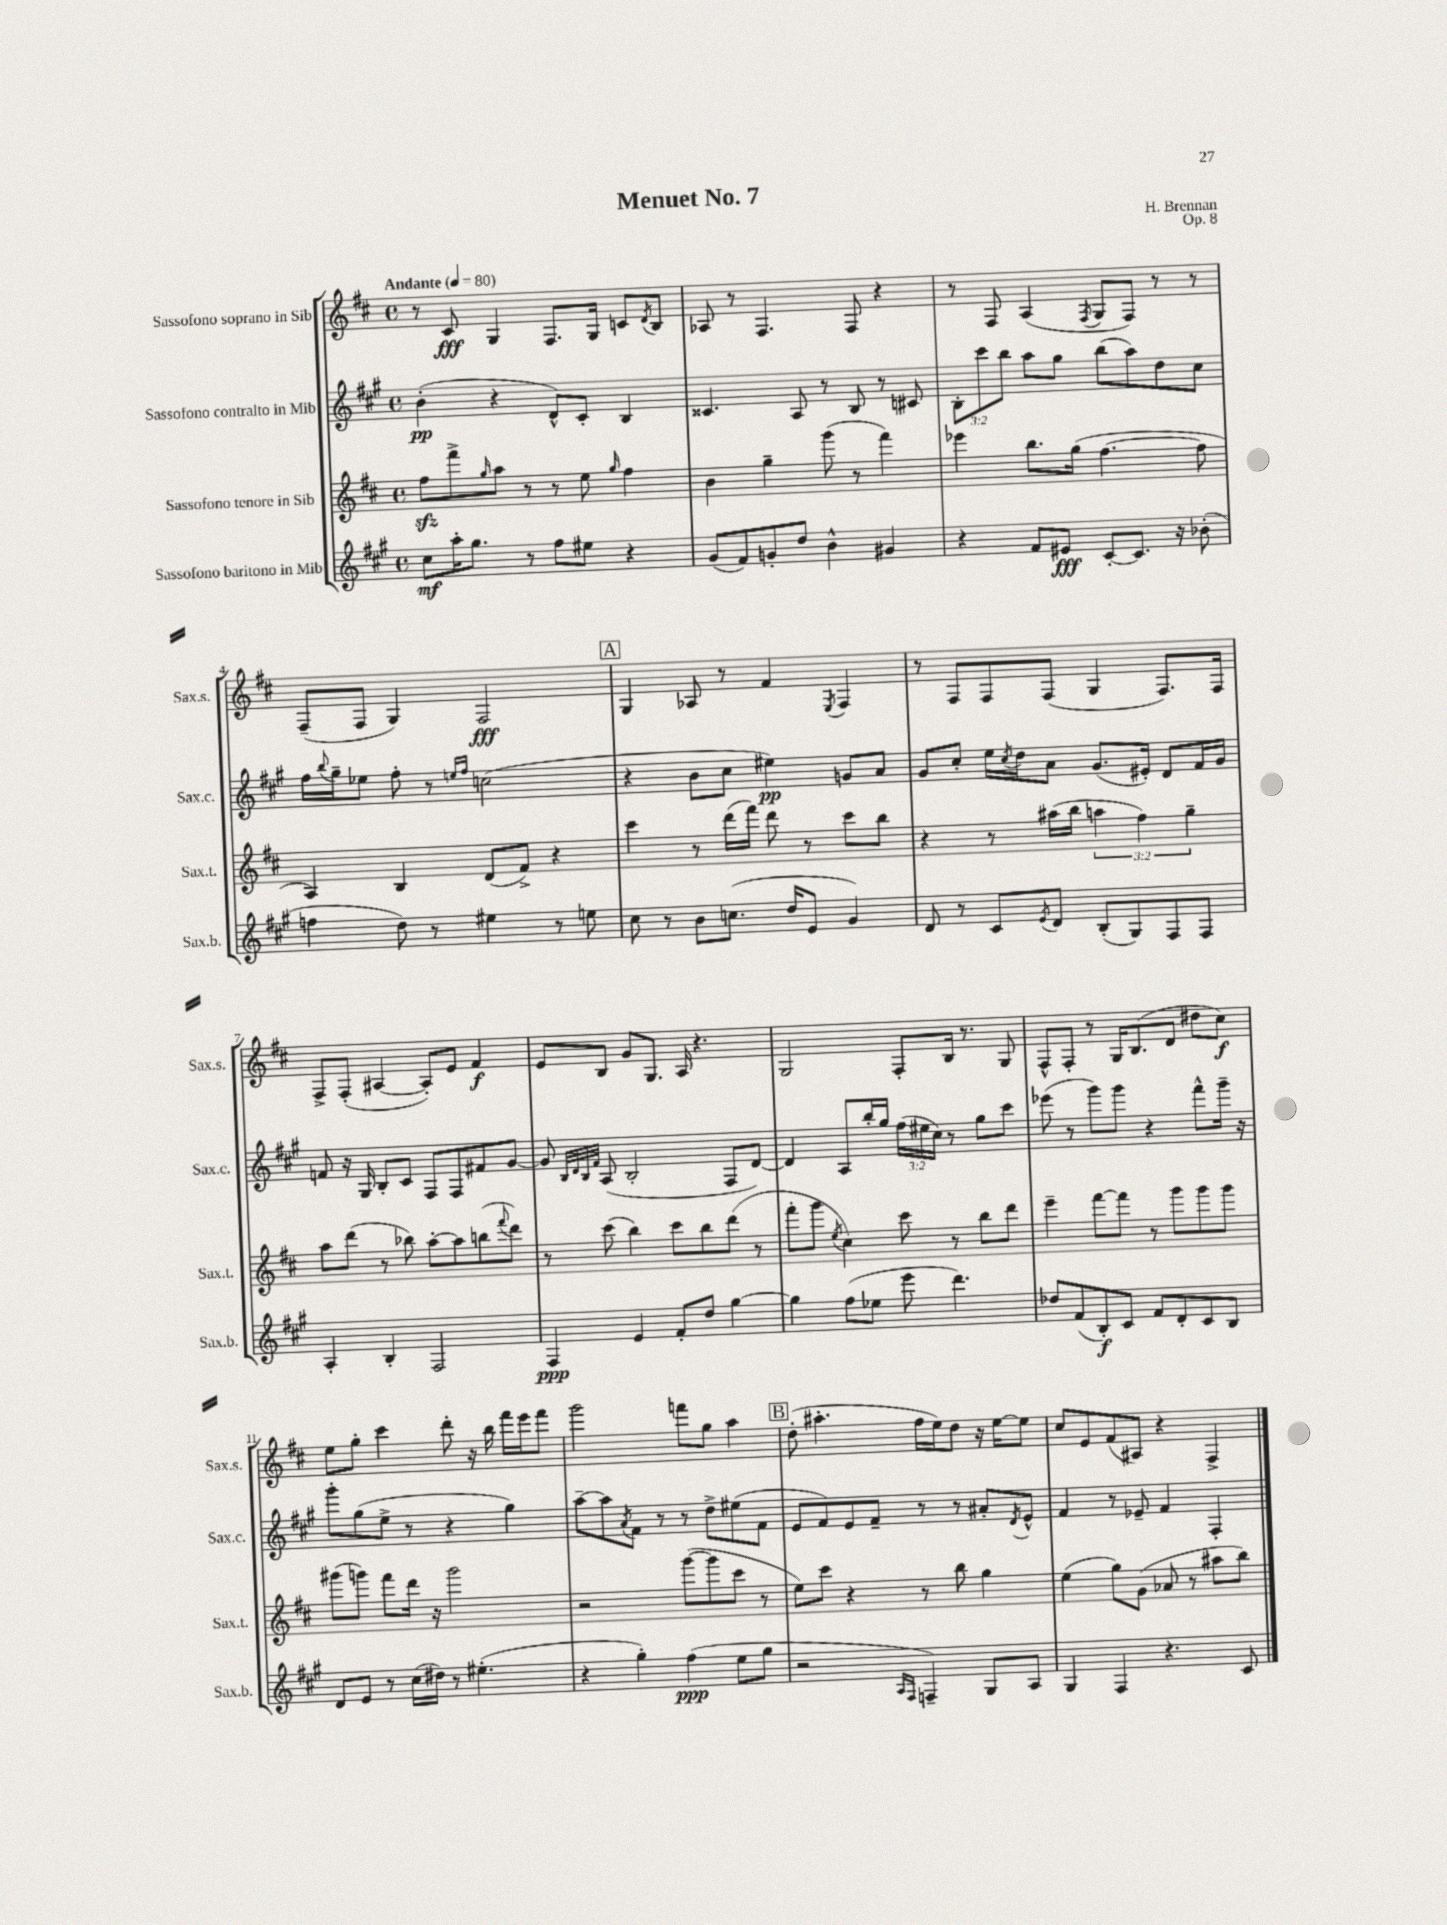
\header { title = "Menuet No. 7" composer = "H. Brennan" opus = "Op. 8" }
<<
\new StaffGroup <<
\new Staff = "s0" \with { instrumentName = "Sassofono soprano in Sib" shortInstrumentName = "Sax.s." } {
    \clef treble \key d \major \defaultTimeSignature \time 4/4 \tempo "Andante" 4 = 80
    r8 cis'8\fff g4 fis8. g16 c'8 \acciaccatura { d'8 } b8 |
    aes8 r8 fis4. fis8 r4 |
    r8 fis8 a4( \acciaccatura { fis8 } g8 fis8) r8 r8 |
    fis8--( fis8 g4) fis2\fff |
    \mark \markup { \box "A" } g4 aes8 r8 fis'4 \acciaccatura { e8 } fis4 |
    r8 fis8 fis8 fis8( g4 fis8.) fis16 |
    fis8-> fis8-.( ais4~ ais8-.) e'8 fis'4\f |
    e'8 b8 g'8 g8. a16 r4. |
    g2 fis8-. b16 r8. g8 |
    fis8-^ fis8-. r8 g16 b8.( d'8 dis''8 cis''8\f) |
    e''8 g''8-. cis'''4 d'''8-. r16 b''16 fis'''16 e'''16 fis'''8 |
    g'''2 f'''8 g''8 a''4 |
    \mark \markup { \box "B" } d''8-.( ais''4.-. fis''16 e''16) d''8 r16 e''16~ e''8 |
    cis''8 e'8 fis'8( ais8) r4 fis4-> \bar "|." |
}
\new Staff = "s1" \with { instrumentName = "Sassofono contralto in Mib" shortInstrumentName = "Sax.c." } {
    \clef treble \key a \major \defaultTimeSignature \time 4/4 \override Staff.TupletNumber.text = #tuplet-number::calc-fraction-text
    b'4-.\pp( r4 d'8-^) cis'8-. b4 |
    cisis'4. a8 r8 b8 r8 cis'8 |
    \tuplet 3/2 { b8-. cis'''8 b''8 } a''8 gis''8 b''8( a''8) d''8 cis''8 |
    fis''16 \appoggiatura { b''8 } gis''16-- ees''8 fis''8-. r8 \grace { e''16 fis''16 } c''2( |
    \mark \markup { \box "A" } r4 b'8 cis''8 eis''4\pp) g'8 a'8 |
    gis'8 cis''8-. e''16 \acciaccatura { cis''8 } d''16 a'8 gis'8.( eis'16-.) d'8 fis'16 gis'16 |
    f'8 r16 gis16 b8-. cis'8 fis8 fis8 fis'8 gis'8~ |
    gis'8 \grace { b32 d'32 b32 fis'32 } a8( b2-. fis8 d'8~) |
    d'4 a8 b''16-. gis''16 \tuplet 3/2 { fis''16( eis''16 cis''16) } r8 gis''8 cis'''8 |
    ees'''8( r8 gis'''8) gis'''8 r4 fis'''8-^ gis'''16-- r16 |
    gis'''8-. gis''8( e''8-> r8 r4 gis''4) |
    a''8~-- a''8 \acciaccatura { a'8 } fis'8 r8 r8 d''8-> eis''8( fis'8 |
    \mark \markup { \box "B" } e'8 fis'8) e'8 fis'8-- r8 r8 ais'8-. \acciaccatura { d'8 } e'8-^ |
    fis'4 r8 ees'8-- fis'4 fis4-. \bar "|." |
}
\new Staff = "s2" \with { instrumentName = "Sassofono tenore in Sib" shortInstrumentName = "Sax.t." } {
    \clef treble \key d \major \defaultTimeSignature \time 4/4 \override Staff.TupletNumber.text = #tuplet-number::calc-fraction-text
    fis''8\sfz fis'''8-> \grace { g''16 } a''8 r8 r8 e''8 \grace { g''16 } fis''4 |
    b'4 g''4-- g'''8( r8 fis'''4) |
    ees'''4 b''8. g''16( fis''4.~ fis''8 |
    a4) b4 d'8( fis'8->) r4 |
    \mark \markup { \box "A" } cis'''4 r8 d'''16( fis'''16) d'''8 r8 cis'''8 b''8 |
    r4 r8 ais''16( b''16 \tuplet 3/2 { a''4 fis''4) g''4-- } |
    a''8 d'''8( r8 bes''8) a''8~-. a''8 b''8( \appoggiatura { fis'''8 } d'''8) |
    r8 cis'''8( b''4) cis'''8 b''8 d'''8( r8 |
    fis'''8-. g'''8 \acciaccatura { e''8 } cis''4) cis'''8 r8 b''8 d'''8 |
    e'''4-- fis'''8~ fis'''8 r8 g'''8 g'''8 g'''8 |
    gis'''8( g'''8) fis'''8 d'''16 r16 g'''2 |
    r2 g'''8~( g'''8 cis'''8 r8 |
    \mark \markup { \box "B" } e''8) cis'''8 r4 r8 b''8 g''4 |
    e''4( g''8) g'8( aes'8 r8 ais''8 b''8) \bar "|." |
}
\new Staff = "s3" \with { instrumentName = "Sassofono baritono in Mib" shortInstrumentName = "Sax.b." } {
    \clef treble \key a \major \defaultTimeSignature \time 4/4
    cis''8\mf a''16-. gis''8. r8 fis''8 eis''8 r4 |
    gis'8( fis'8) g'8-. d''8 b'4-^ gis'4 |
    r4 fis'8 eis'8\fff cis'8~-. cis'8. r16 bes'8-.( |
    f''4 d''8) r8 eis''4 r8 e''8 |
    \mark \markup { \box "A" } cis''8 r8 b'8 c''8.( d''16 e'8 gis'4) |
    d'8 r8 cis'8 \acciaccatura { e'8 } d'8 b8-.( gis8) fis8 fis8 |
    a4-. b4-. fis2 |
    fis4\ppp e'4 fis'8-. d''8 gis''4~ |
    gis''4 fis''8( ees''8 e'''8 d'''4.) |
    des''8 fis'8( b8-.\f) cis'8 fis'8 d'8-. cis'8 b8 |
    d'8 e'8 r8 cis''16( dis''16) r8 eis''4.-.( |
    r4 gis''4-.) fis''4\ppp( e''8 gis''8 |
    \mark \markup { \box "B" } r2 \grace { a16 fis16 } f4--) gis8 a8 |
    gis4 fis4 r4. cis'8 \bar "|." |
}
>>
>>
